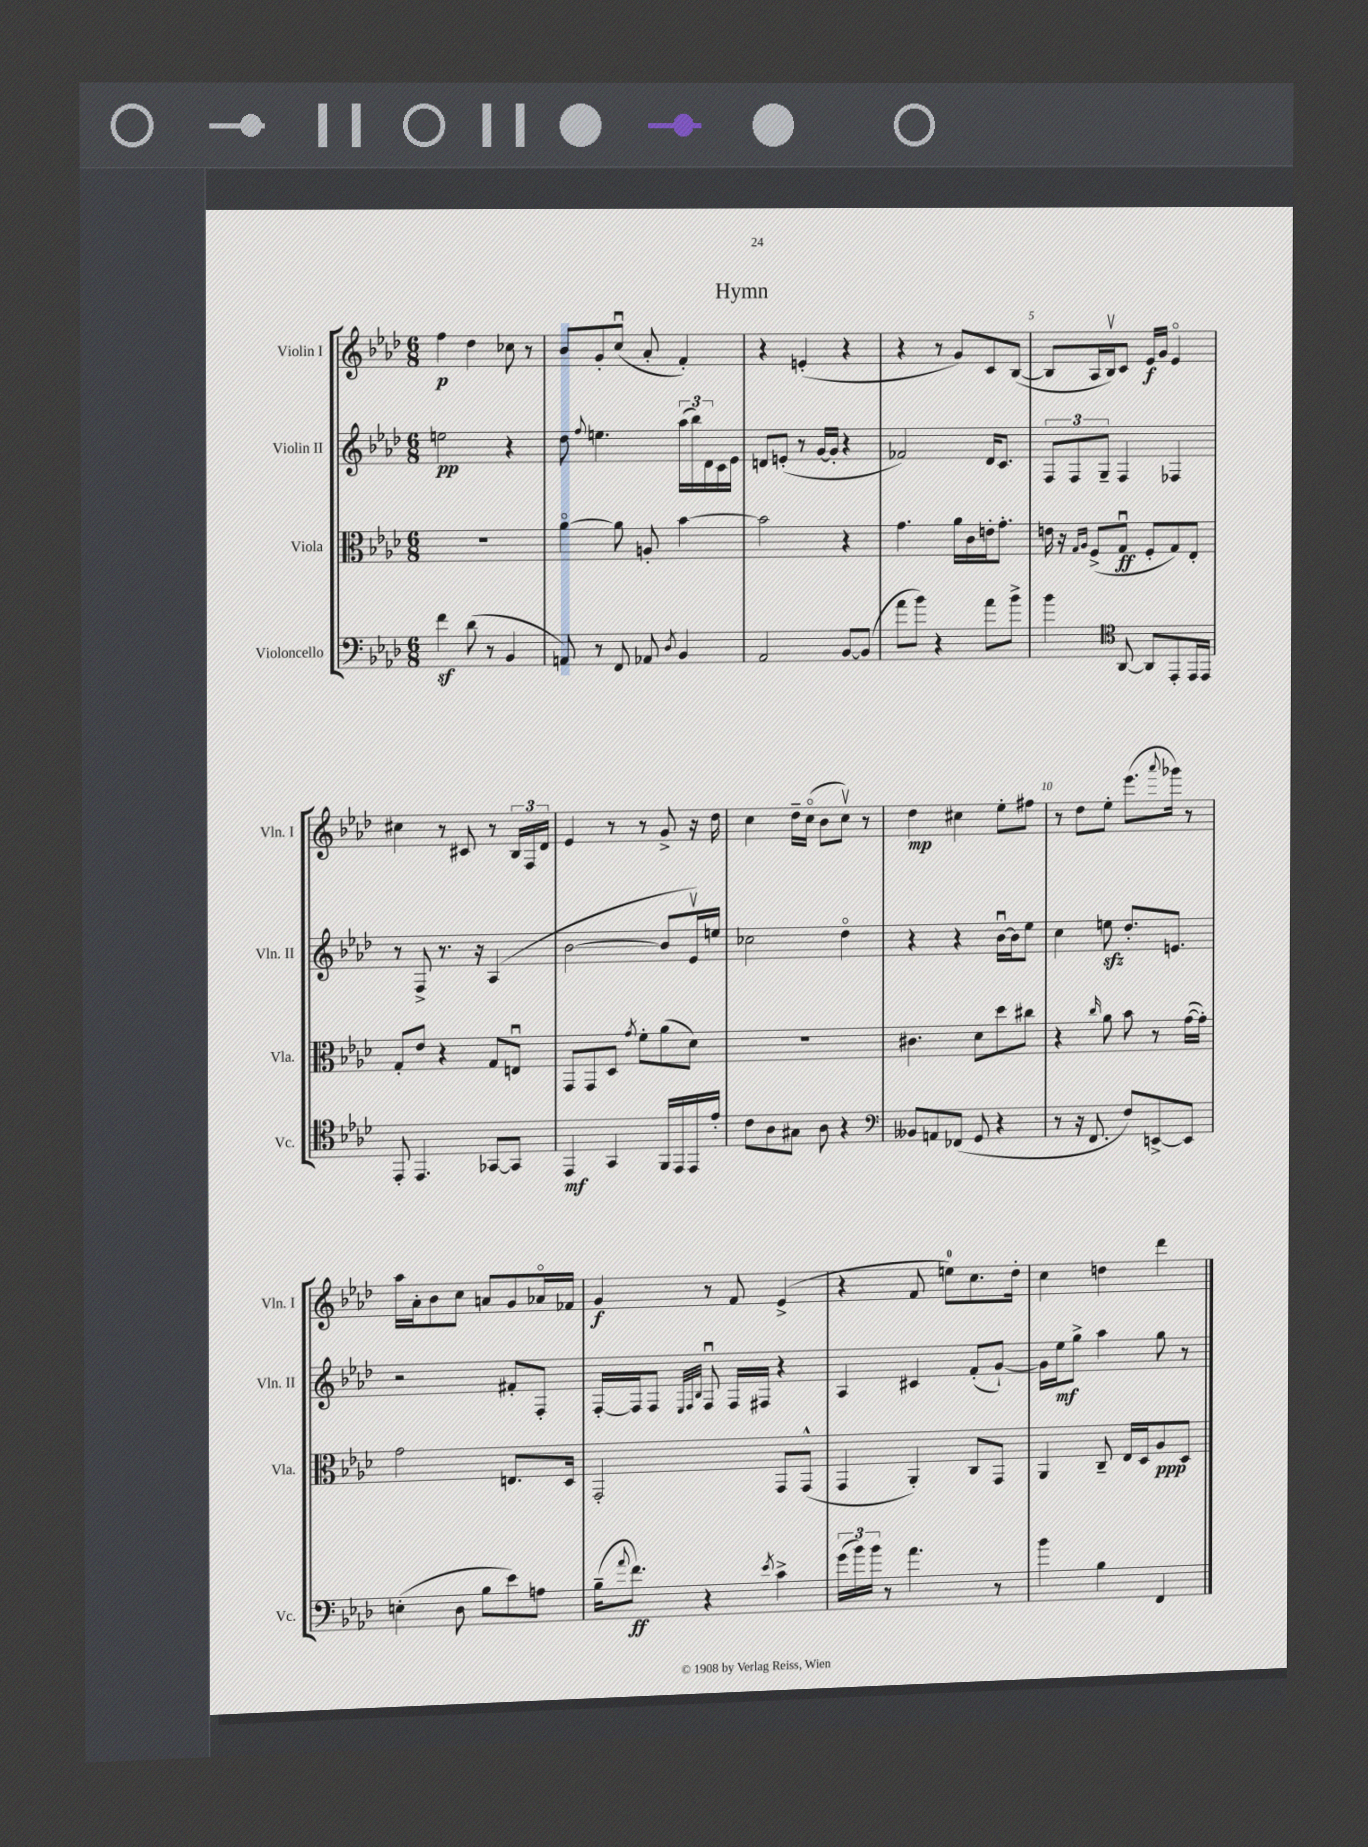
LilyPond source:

\header { title = "Hymn" }
<<
\new StaffGroup <<
\new Staff = "s0" \with { instrumentName = "Violin I" shortInstrumentName = "Vln. I" } {
    \clef treble \key aes \major \numericTimeSignature \time 6/8
    f''4\p des''4 ces''8 r8 |
    bes'8 g'8-. c''8\downbow( aes'8-. f'4-.) |
    r4 e'4-.( r4 |
    r4 r8 g'8) c'8 bes8~( |
    bes8 aes16 bes16\upbow) c'8 ees'16\f g'16 ees'4\flageolet |
    cis''4 r8 cis'8 r8 \tuplet 3/2 { bes16 f16 des'16 } |
    ees'4 r8 r8 g'8-> r16 des''16 |
    c''4 des''16-- c''16\flageolet( bes'8 c''8\upbow) r8 |
    des''4\mp cis''4 ees''8-. fis''8 |
    r8 des''8 ees''8-. ees'''8.( \appoggiatura { aes'''8 } ges'''16) r8 |
    aes''16 aes'16-. bes'8 c''8 a'8 g'8 aes'16\flageolet fes'16 |
    g'4\f r8 f'8 ees'4->( |
    r4 f'8 e''8-0) c''8. des''16-. |
    c''4 d''4 des'''4 \bar "|." |
}
\new Staff = "s1" \with { instrumentName = "Violin II" shortInstrumentName = "Vln. II" } {
    \clef treble \key aes \major \numericTimeSignature \time 6/8
    e''2\pp r4 |
    des''8 \appoggiatura { f''8 } e''4. \tuplet 3/2 { aes''16( bes''16) des'16 } c'16 ees'16 |
    d'8 e'8-.( r8 g'16~ g'16-. r4 |
    fes'2) des'16 c'8. |
    \tuplet 3/2 { f8 f8 g8-- } f4 fes4 |
    r8 f8-> r8. r16 aes4( |
    bes'2~ bes'8 ees'16\upbow) e''16 |
    ces''2 des''4\flageolet |
    r4 r4 bes'16~\downbow bes'16 ees''8 |
    c''4 e''8\sfz des''8.-. e'8. |
    r2 fis'8-. f8-. |
    f16~-. f16 f8 \grace { ees32 f32 bes32 } f8\downbow f16 fis16 r4 |
    aes4 cis'4 f'8-.( g'8~-!) |
    g'16 ees''16\mf g''8-> aes''4 g''8 r8 \bar "|." |
}
\new Staff = "s2" \with { instrumentName = "Viola" shortInstrumentName = "Vla." } {
    \clef alto \key aes \major \numericTimeSignature \time 6/8
    R2. |
    aes'4~\flageolet aes'8 a8-. bes'4~ |
    bes'2 r4 |
    g'4. aes'16 c'16 e'16-. g'8.-. |
    e'16 r16 \grace { g16 aes16 } f8->( g8\downbow\ff f8-. g8) ees8-. |
    g8-. ees'8 r4 g8 e8\downbow |
    g,8 g,8 des8 \acciaccatura { g'8 } f'8-. aes'8( des'8) |
    R2. |
    cis'4. des'8 des''8 cis''8 |
    r4 \grace { c''16 } aes'8 bes'8 r8 g'16~( g'16-.) |
    g'2 e8. des16 |
    g,2-. g,8 g,8-^( |
    g,4 aes,4-.) c8 g,8 |
    aes,4 c8-- ees16 des16 aes8\ppp des8 \bar "|." |
}
\new Staff = "s3" \with { instrumentName = "Violoncello" shortInstrumentName = "Vc." } {
    \clef bass \key aes \major \numericTimeSignature \time 6/8
    f'4\sf des'8( r8 bes,4 |
    a,8) r8 f,8 aes,8 \acciaccatura { des8 } bes,4 |
    aes,2 bes,8~ bes,8( |
    aes'8 bes'8) r4 aes'8 bes'8-> |
    bes'4 \clef tenor aes,8~ aes,8 ees,8-. ees,16 ees,16 |
    ees,8-. ees,4. ges,8~ ges,8 |
    ees,4\mf g,4 f,16 ees,16 ees,16 ees'16-. |
    c'8 aes8 gis8 aes8 r4 |
    \clef bass beses,8 a,8 fes,8( g,8 r4 |
    r8 r16 f,8. f8) e,8~-> e,8 |
    e4-.( des8 bes8 ees'8) a8 |
    bes16--( \appoggiatura { aes'8 } f'8.\ff) r4 \acciaccatura { ees'8 } c'4-> |
    \tuplet 3/2 { g'16( bes'16) bes'16 } r8 aes'4. r8 |
    bes'4 bes4 f,4 \bar "|." |
}
>>
>>
\layout { \context { \Score \override BarNumber.break-visibility = ##(#f #t #t) barNumberVisibility = #(every-nth-bar-number-visible 5) } }
